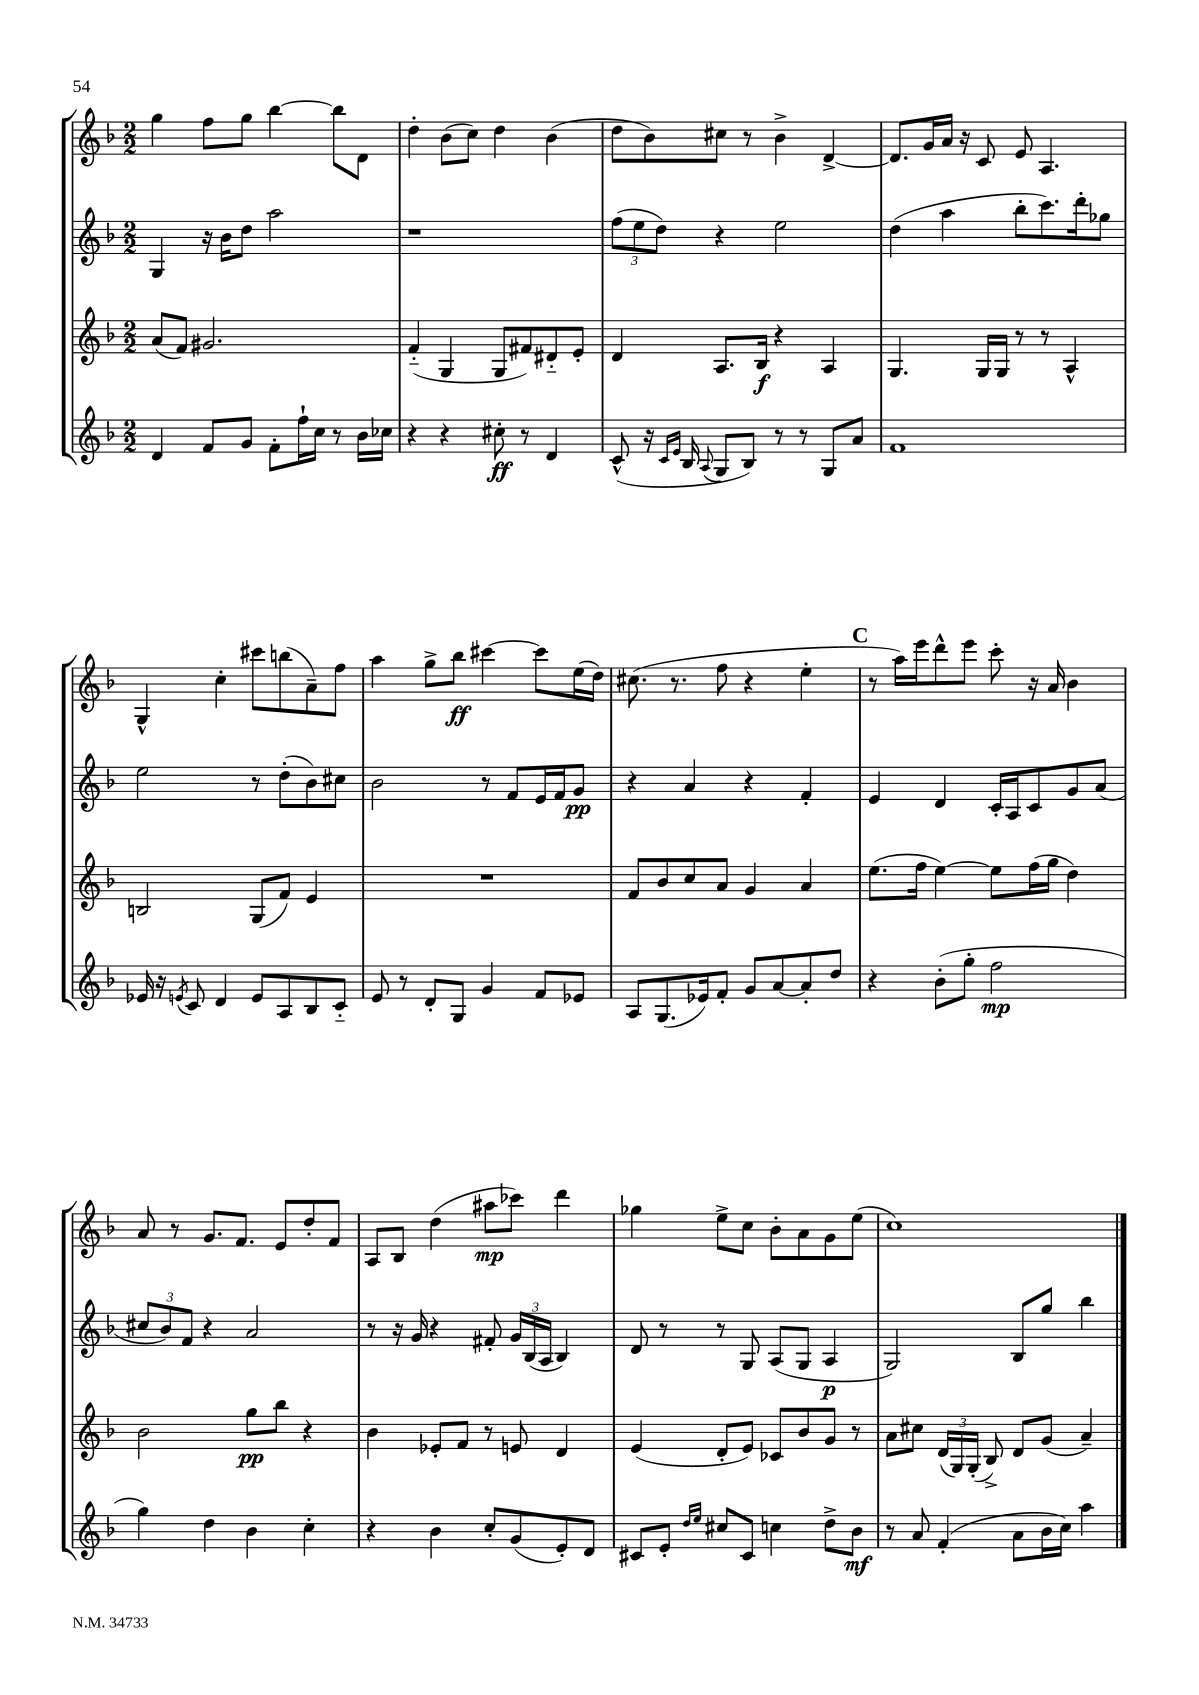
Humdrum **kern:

**kern	**kern	**kern	**kern
*staff4	*staff3	*staff2	*staff1
*clefG2	*clefG2	*clefG2	*clefG2
*k[b-]	*k[b-]	*k[b-]	*k[b-]
*M2/2	*M2/2	*M2/2	*M2/2
4d	(8a	4G	4gg
.	8f)	.	.
8f	2.g#	16r	8ff
.	.	16b-	.
8g	.	8dd	8gg
8f'	.	2aa	[4bb-
16ff`	.	.	.
16cc	.	.	.
8r	.	.	8bb-]
16b-	.	.	8d
16cc-	.	.	.
=	=	=	=
4r	(4f'~	1r	4dd'
4r	4G	.	(8b-
.	.	.	8cc)
8cc#'	8G	.	4dd
8r	8f#)	.	.
4d	8d#'~	.	(4b-
.	8e'	.	.
=	=	=	=
(8c^^	4d	(12ff	8dd
.	.	12ee	.
16r	.	.	8b-)
.	.	12dd)	.
16qqc	.	.	.
16qqe	.	.	.
16B-	.	.	.
8qqA	.	.	.
8G	8.A	4r	8cc#
8B-)	.	.	8r
.	16B-	.	.
8r	4r	2ee	4b-^
8r	.	.	.
8G	4A	.	[4d^
8a	.	.	.
=	=	=	=
1f	4.G	(4dd	8.d]
.	.	.	16g
.	.	4aa	16a
.	.	.	16r
.	16G	.	8c
.	16G	.	.
.	8r	8bb-'	8e
.	8r	8.ccc)	4.A
.	4A^^	.	.
.	.	16ddd'	.
.	.	8gg-	.
=	=	=	=
16e-	2B	2ee	4G^^
16r	.	.	.
8qe	.	.	.
8c	.	.	.
4d	.	.	4cc'
8e	(8G	8r	8ccc#
8A	8f)	(8dd'	(8bb
8B-	4e	8b-)	8a~)
8c'~	.	8cc#	8ff
=	=	=	=
8e	1r	2b-	4aa
8r	.	.	.
8d'	.	.	8gg^
8G	.	.	8bb-
4g	.	8r	[4ccc#
.	.	8f	.
8f	.	16e	8ccc#]
.	.	16f	.
8e-	.	8g	(16ee
.	.	.	16dd)
=	=	=	=
8A	8f	4r	(8.cc#
(8.G	8b-	.	.
.	.	.	8.r
.	8cc	4a	.
16e-)	.	.	.
8f'	8a	.	8ff
8g	4g	4r	4r
[8a	.	.	.
8a']	4a	4f'	4ee'
8dd	.	.	.
=	=	=	=
4r	(8.ee	4e	8r
.	.	.	16aa)
.	16ff	.	16eee
(8b-'	[4ee)	4d	8ddd^^
8gg'	.	.	8eee
2ff	8ee]	16c'	8ccc'
.	.	16A	.
.	(16ff	8c	16r
.	16gg	.	16a
.	4dd)	8g	4b-
.	.	(8a	.
=	=	=	=
4gg)	2b-	12cc#	8a
.	.	12b-)	.
.	.	.	8r
.	.	12f	.
4dd	.	4r	8.g
.	.	.	8.f
4b-	8gg	2a	.
.	8bb-	.	8e
4cc'	4r	.	8dd'
.	.	.	8f
=	=	=	=
4r	4b-	8r	8A
.	.	16r	8B-
.	.	16g	.
4b-	8e-'	4r	(4dd
.	8f	.	.
8cc'	8r	8f#'	8aa#
(8g	8e	24g	8ccc-)
.	.	(24B-	.
.	.	24A	.
8e')	4d	4B-)	4ddd
8d	.	.	.
=	=	=	=
8c#	(4e	8d	4gg-
8e'	.	8r	.
16qqdd	.	.	.
16qqee	.	.	.
8cc#	8d'	8r	8ee^
8c#	8e)	8G	8cc
4cc	8c-	(8A	8b-'
.	8b-	8G	8a
8dd^	8g	4A	8g
8b-	8r	.	(8ee
=	=	=	=
8r	8a	2G)	1cc)
8a	8cc#	.	.
(4f'	(24d	.	.
.	24G)	.	.
.	(24G'	.	.
.	8B-^)	.	.
8a	8d	8B-	.
16b-	(8g	8gg	.
16cc)	.	.	.
4aa	4a~)	4bb-	.
==	==	==	==
*-	*-	*-	*-
